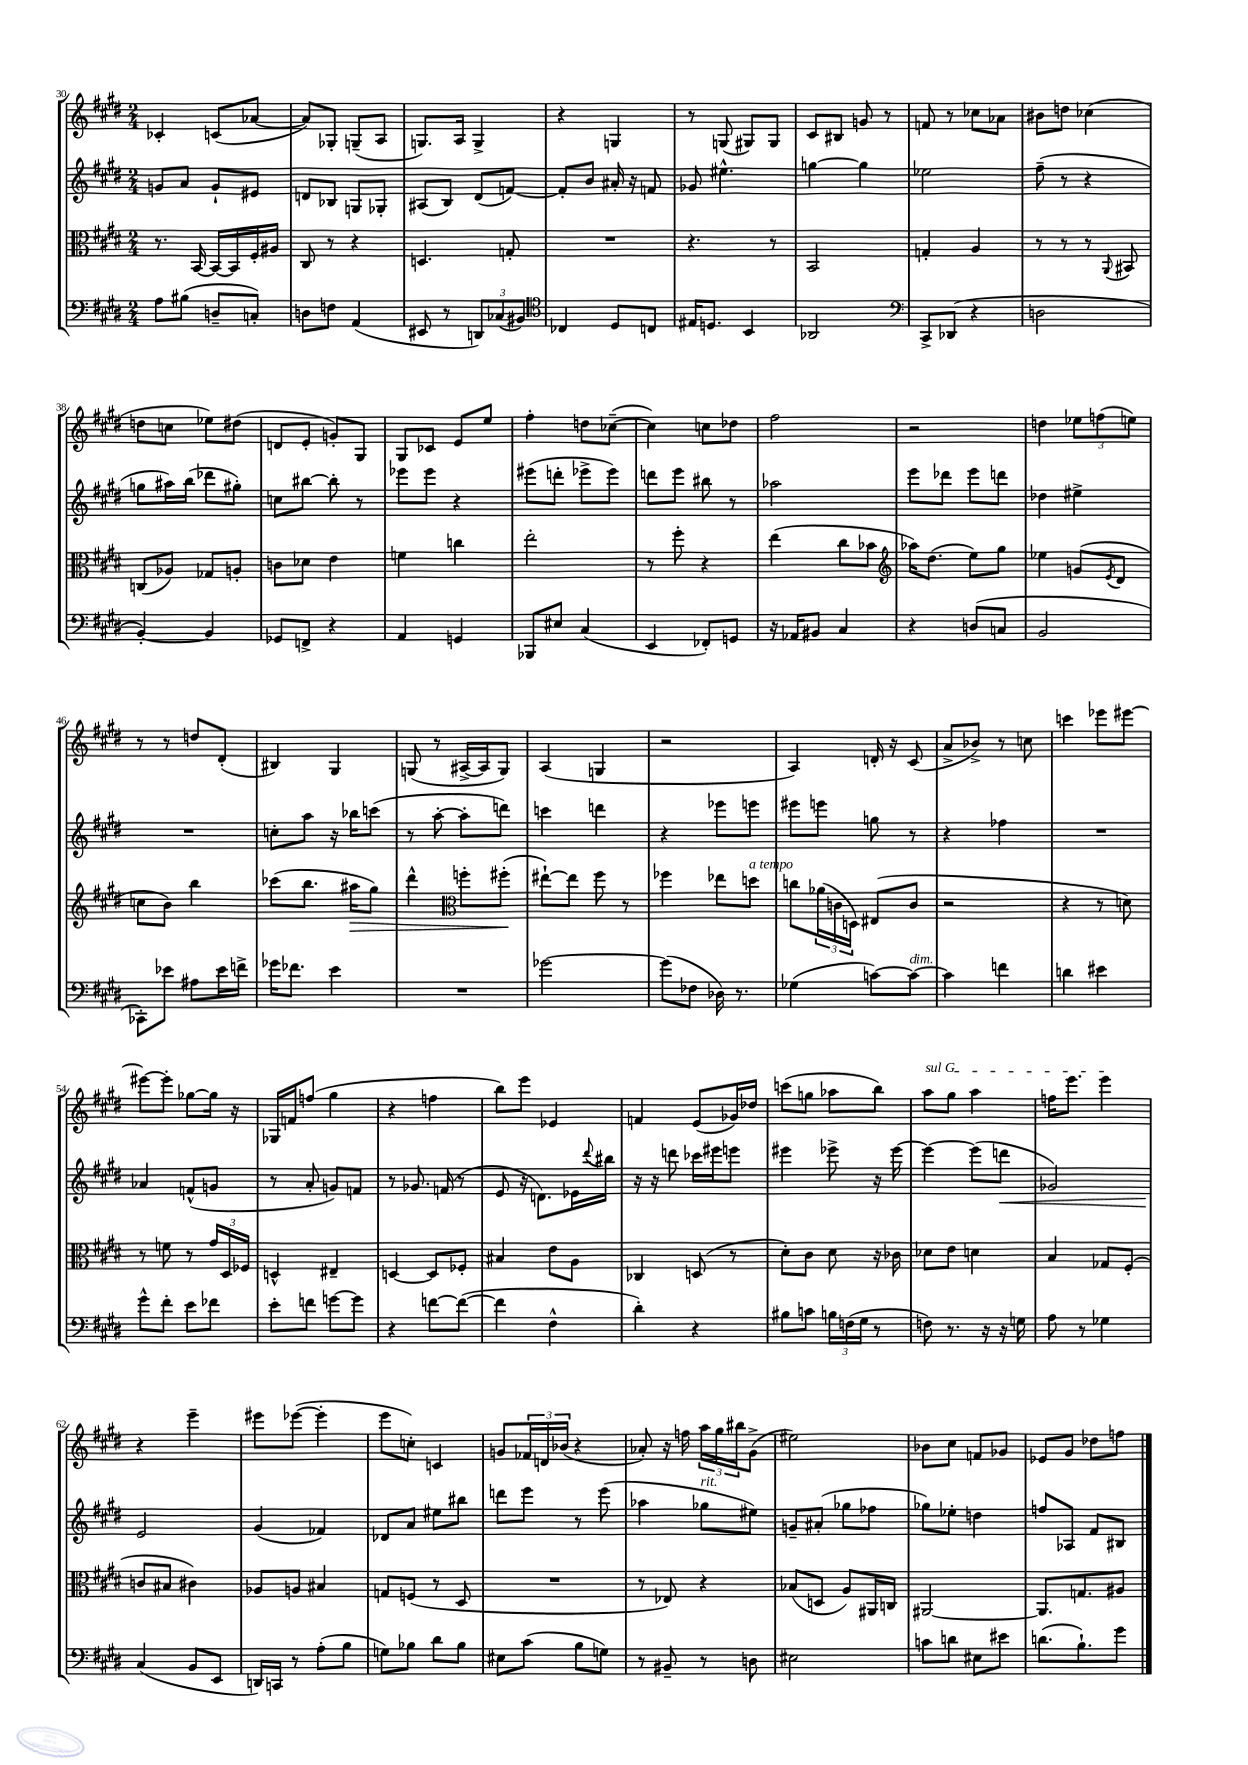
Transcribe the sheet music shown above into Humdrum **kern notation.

**kern	**kern	**dynam	**kern	**dynam	**kern
*part4	*part3	*part3	*part2	*part2	*part1
*staff4	*staff3	*staff3	*staff2	*staff2	*staff1
*clefF4	*clefC3	*	*clefG2	*	*clefG2
*k[f#c#g#d#]	*k[f#c#g#d#]	*	*k[f#c#g#d#]	*	*k[f#c#g#d#]
*M2/4	*M2/4	*	*M2/4	*	*M2/4
=30	=30	=30	=30	=30	=30
8A\L	8.r	.	8gn/L	.	4c-X'/
(8B#X\J	.	.	8a/J	.	.
.	[16BB/	.	.	.	.
8Dn~/L	16BB/LL_	.	8g`/L	.	(8cn/L
.	16BB/]	.	.	.	.
8Cn'/J)	16F#'/	.	8e#X/J	.	[8a-X/J
.	16A#X/JJ	.	.	.	.
=31	=31	=31	=31	=31	=31
8Dn\L	8C#/	.	8dn/L	.	8a-/L])
8Fn\J	8r	.	8B-X/J	.	8G-X'/J
(4AA/	4r	.	8Gn/L	.	(8Gn~/L
.	.	.	8G-X'/J	.	8A/J
=32	=32	=32	=32	=32	=32
8EE#X/	4.Dn/	.	(8A#X/L	.	8.Gn/L)
8r	.	.	8B/J)	.	.
.	.	.	.	.	16A/Jk
12DDn/L)	.	.	(8d#/L	.	4G^/
(12C-X/	.	.	.	.	.
.	8Gn'/	.	[8fn/J)	.	.
12BB#X/J)	.	.	.	.	.
=33	=33	=33	=33	=33	=33
*clefC4	*	*	*	*	*
4C-X/	2r	.	8f'/L]	.	4r
.	.	.	8b/J	.	.
8D#/L	.	.	16a#X'/	.	4Gn/
.	.	.	16r	.	.
8Cn/J	.	.	8fn/	.	.
=34	=34	=34	=34	=34	=34
16E#X/KL	4.r	.	8g-X/	.	8r
8.Dn/J	.	.	.	.	.
.	.	.	4.ee#X^^\	.	(8Gn/
4BB/	.	.	.	.	8G#X/L)
.	8r	.	.	.	8G#/J
=35	=35	=35	=35	=35	=35
2AA-X/	2BB/	.	[4ggn\	.	8c#/L
.	.	.	.	.	8B#X/J
.	.	.	4gg\]	.	8gn/
.	.	.	.	.	8r
=36	=36	=36	=36	=36	=36
*clefF4	*	*	*	*	*
8CC#^/L	4Gn'/	.	2ee-X\	.	8fn/
(8DD-X/J	.	.	.	.	8r
4r	4A/	.	.	.	8cc-X\L
.	.	.	.	.	8a-X\J
=37	=37	=37	=37	=37	=37
2Dn\	8r	.	(8ff#~\	.	8b#X\L
.	8r	.	8r	.	8ddn\J
.	8r	.	4r	.	(4cc-X\
.	8qqAA/	.	.	.	.
.	8BB#X/	.	.	.	.
!!LO:LB:g=z
=38	=38	=38	=38	=38	=38
[4BB'/)	(8Cn/L	.	8ggn\L	.	8ddn\L
.	8A-X/J)	.	16aa#X\L)	.	8ccn\J
.	.	.	(16bb\JJ	.	.
4BB/]	8G-X/L	.	8ddd-X\L	.	8ee-X\L)
.	8An'/J	.	8gg#X'\J)	.	(8dd#X\J
=39	=39	=39	=39	=39	=39
8GG-X/L	8cn\L	.	8ccn\L	.	8dn/L
8FFn^/J	8d-X\J	.	[8bb#X\J	.	8e'/J
4r	4e\	.	8bb#'\]	.	8gn'/L)
.	.	.	8r	.	8G#/J
=40	=40	=40	=40	=40	=40
4AA/	4fn\	.	8eee-X\L	.	8G#/L
.	.	.	8eee-\J	.	8c-X/J
4GGn/	4ccn\	.	4r	.	8e/L
.	.	.	.	.	8ee/J
=41	=41	=41	=41	=41	=41
8BBB-X/L	2ee'\	.	(8eee#X\L	.	4ff#'\
8E#X/J	.	.	8dddn'\J	.	.
(4C#/	.	.	8eee-X^\L	.	8ddn\L
.	.	.	8eee-\J)	.	([8cc-X~\J
=42	=42	=42	=42	=42	=42
4EE/	8r	.	8dddn\L	.	4cc-\])
.	8ff#'\	.	8eee\J	.	.
8FF-X'/L)	4r	.	8bb#X\	.	8ccn\L
8GGn/J	.	.	8r	.	8dd-X\J
=43	=43	=43	=43	=43	=43
16r	(4ee\	.	2aa-X\	.	2ff#\
16AA-X/KL	.	.	.	.	.
8BB#X/J	.	.	.	.	.
4C#/	8cc#\L	.	.	.	.
.	8b-X\J	.	.	.	.
=44	=44	=44	=44	=44	=44
*	*clefG2	*	*	*	*
4r	16aa-X\KL)	.	8eee\L	.	2r
.	(8.dd#\J	.	.	.	.
.	.	.	8ddd-X\J	.	.
(8Dn/L	8ee\L)	.	8eee\L	.	.
8Cn/J	8gg#\J	.	8dddn\J	.	.
=45	=45	=45	=45	=45	=45
2BB/	4ee-X\	.	4dd-X\	.	4ddn\
.	(8gn/L	.	4ee#X^\	.	12ee-X\L
.	.	.	.	.	(12ffn\
.	8qe/	.	.	.	.
.	8d#/J	.	.	.	.
.	.	.	.	.	12een\J)
!!LO:LB:g=z
=46	=46	=46	=46	=46	=46
8CC-X'\L)	8ccn\L	.	2r	.	8r
8e-X\J	8b\J)	.	.	.	8r
8A#X\L	4bb\	.	.	.	8ddn/L
16e-\L	.	.	.	.	(8d#'/J
16fn^\JJ	.	.	.	.	.
=47	=47	=47	=47	=47	=47
16g-X\KL	(8ccc-X\L	.	8ccn'\L	.	4B#X/)
8.f-X\J	.	.	.	.	.
.	8.bb\J	.	8aa\J	.	.
4e\	.	.	16r	.	4G#/
!	!	!LO:HP:b	!	!	!
.	16aa#X\KL	>	16bb-X\KL	.	.
.	8gg#\J)	.	(8cccn\J	.	.
=48	=48	=48	=48	=48	=48
2r	4ddd#^^\	.	8r	.	(8Gn/
.	.	.	[8aa'\	.	8r
*	*clefC3	*	*	*	*
.	8ffn'\L	.	8aa'\L]	.	[16A#X^/LL
.	.	.	.	.	16A#/J]
.	(8ff#X'\J	.	8dddn\J)	.	8G/J)
.	.	]	.	.	.
=49	=49	=49	=49	=49	=49
[2g-X\	[8ee#X`\L)	.	4cccn\	.	(4A/
.	8ee#\J]	.	.	.	.
.	8ff#\	.	4dddn\	.	4Gn/
.	8r	.	.	.	.
=50	=50	=50	=50	=50	=50
(8g-\L]	4ff-X\	.	4r	.	2r
8F-X\J	.	.	.	.	.
16D-X\)	8ee-X\L	.	8eee-X\L	.	.
8.r	.	.	.	.	.
!	!LO:TX:a:i:t=a tempo	!	!	!	!
.	8ddn\J	.	8eeen\J	.	.
=51	=51	=51	=51	=51	=51
(4G-X\	8ccn\L	.	8eee#X\L	.	4A/)
.	(24a-X\L	.	8eeen\J	.	.
.	24cn\	.	.	.	.
.	24Dn\JJ)	.	.	.	.
[8cn\L)	(8E#X/L	.	8ggn\	.	16dn'/
.	.	.	.	.	16r
!LO:TX:a:i:t=dim.	!	!	!	!	!
8c\J_	8c/J	.	8r	.	(8c#/
=52	=52	=52	=52	=52	=52
4c\]	2r	.	4r	.	8a^/L
.	.	.	.	.	8b-X^/J)
4fn\	.	.	4ff-X\	.	8r
.	.	.	.	.	8ccn\
=53	=53	=53	=53	=53	=53
4dn\	4r	.	2r	.	4cccn\
4e#X\	8r	.	.	.	8eee-X\L
.	8dn\)	.	.	.	[8eee#X\J
!!LO:LB:g=z
=54	=54	=54	=54	=54	=54
8g#^^\L	8r	.	4a-X/	.	8eee#X\L_
8f#'\J	8fn\	.	.	.	8eee#'\J]
8e\L	8r	.	(8fn^^/L	.	[8gg-X\L
8f-X\J	24g#/LL	.	8gn/J	.	16gg-\Jk]
.	24D#/	.	.	.	.
.	.	.	.	.	16r
.	24F-X/JJ	.	.	.	.
=55	=55	=55	=55	=55	=55
8e'\L	4Dn^^/	.	8r	.	16G-X/LL
.	.	.	.	.	16fn/J
8fn\J	.	.	8a'/	.	(8ffn/J
[8gn\L	4E#X~/	.	8gn/L)	.	4gg#\
8g\J]	.	.	8fn/J	.	.
=56	=56	=56	=56	=56	=56
4r	[4Dn/	.	8r	.	4r
.	.	.	8.g-X/	.	.
[8fn\L	8D/L]	.	.	.	4ffn\
.	.	.	(16fn/	.	.
(8f\J_	8F-X'/J	.	8r	.	.
=57	=57	=57	=57	=57	=57
4f\]	4B#X/	.	8e/	.	8bb\L)
.	.	.	16r	.	8eee\J
.	.	.	8.dn\L)	.	.
4F#^^\	8e\L	.	.	.	4e-X/
.	8A\J	.	16e-X\L	.	.
.	.	.	8qqddd#/	.	.
.	.	.	16bb#X\JJ	.	.
=58	=58	=58	=58	=58	=58
4d#'\)	4C-X/	.	16r	.	4fn/
.	.	.	16r	.	.
.	.	.	8dddn\	.	.
4r	(8Dn/	.	16ccc-X\LL	.	(8e/L
.	.	.	16eee#X\J	.	.
.	8r	.	8eeen\J	.	16g-X/L)
.	.	.	.	.	16dd-X/JJ
=59	=59	=59	=59	=59	=59
8B#X\L	8d#'\L)	.	4eee#X\	.	(8cccn\L
8cn\J	8c#\J	.	.	.	8ggn\J
24Bn\LL	8d#\	.	8eee-X^\	.	8aa-X\L
(24Fn\	.	.	.	.	.
24G#\JJ	.	.	.	.	.
8r	16r	.	16r	.	8bb\J)
.	16c-X\	.	[16eee-\	.	.
=60	=60	=60	=60	=60	=60
!	!	!	!	!	!LO:TX:a:i:t=sul G
8Fn\)	8d-X\L	.	4eee-\_	.	8aa\L
8.r	8e\J	.	.	.	8gg#\J
.	4dn\	.	(8eee-\L]	.	4aa\
16r	.	.	.	.	.
!	!	!	!	!LO:HP:b	!
16r	.	.	8dddn\J	<	.
16Gn\	.	.	.	.	.
=61	=61	=61	=61	=61	=61
8A\	4B/	.	2g-X/)	.	16ffn\KL
.	.	.	.	.	8.eee\J
8r	.	.	.	.	.
4G-X\	8G-X/L	.	.	.	4eee\
.	(8F#'/J	.	.	.	.
!!LO:LB:g=z
=62	=62	=62	=62	=62	=62
(4C#/	8cn/L	.	2e/	.	4r
.	8B#X/J	.	.	.	.
8BB/L	4c#X\)	.	.	.	4eee~\
8EE/J	.	.	.	.	.
.	.	.	.	[	.
=63	=63	=63	=63	=63	=63
16DDn/LL)	8A-X/L	.	(4g#/	.	8eee#X\L
16CCn/JJ	.	.	.	.	.
8r	8An/J	.	.	.	([8eee-X\J
(8A'\L	4B#X/	.	4f-X/)	.	4eee-'\]
8B\J	.	.	.	.	.
=64	=64	=64	=64	=64	=64
8Gn\L)	8Gn/L	.	8d-X/L	.	8eee\L
8B-X\J	(8Fn/J	.	8a/J	.	8ccn'\J)
8d#\L	8r	.	8ee#X\L	.	4cn/
8B-\J	8D#/	.	8bb#X\J	.	.
=65	=65	=65	=65	=65	=65
8E#X\L	2r	.	8dddn\L	.	8gn/L
(8c#\J	.	.	8eee\J	.	24f-X/L
.	.	.	.	.	24dn/
.	.	.	.	.	(24b-X/JJ
8B\L	.	.	8r	.	4r
8Gn\J)	.	.	(8eee\	.	.
=66	=66	=66	=66	=66	=66
8r	8r	.	4aa-X\	.	8a-X'/)
8BB#X~/	8E-X/)	.	.	.	16r
.	.	.	.	.	16ffn\
!	!	!	!LO:TX:a:i:t=rit.	!	!
8r	4r	.	8gg-X\L	.	24aa\LL
.	.	.	.	.	24gg#\
.	.	.	.	.	24bb#X\J
8Dn\	.	.	8ee#X\J)	.	(8g#^\J
=67	=67	=67	=67	=67	=67
2E#X\	(8B-X/L	.	8gn~/L	.	2ee#X\)
.	8Dn/J	.	(8a#X'/J	.	.
.	8A/L)	.	8gg-X\L	.	.
.	16AA#X/L	.	8ff-X\J	.	.
.	16Cn/JJ	.	.	.	.
=68	=68	=68	=68	=68	=68
8cn\L	[2AA#X/	.	8gg-X\L)	.	8b-X\L
8dn\J	.	.	8ee-X'\J	.	8cc#\J
8E#X\L	.	.	4ddn\	.	8fn/L
8e#X\J	.	.	.	.	8g-X/J
=69	=69	=69	=69	=69	=69
(8.dn\L	8.AA#/L]	.	8ffn/L	.	8e-X/L
.	.	.	8A-X/J	.	8g#/J
8.B`\)	8.Gn/	.	.	.	.
.	.	.	8f#/L	.	8dd-X\L
8g#\J	8A#X/J	.	8B#X/J	.	8ffn\J
==	==	==	==	==	==
*-	*-	*-	*-	*-	*-
